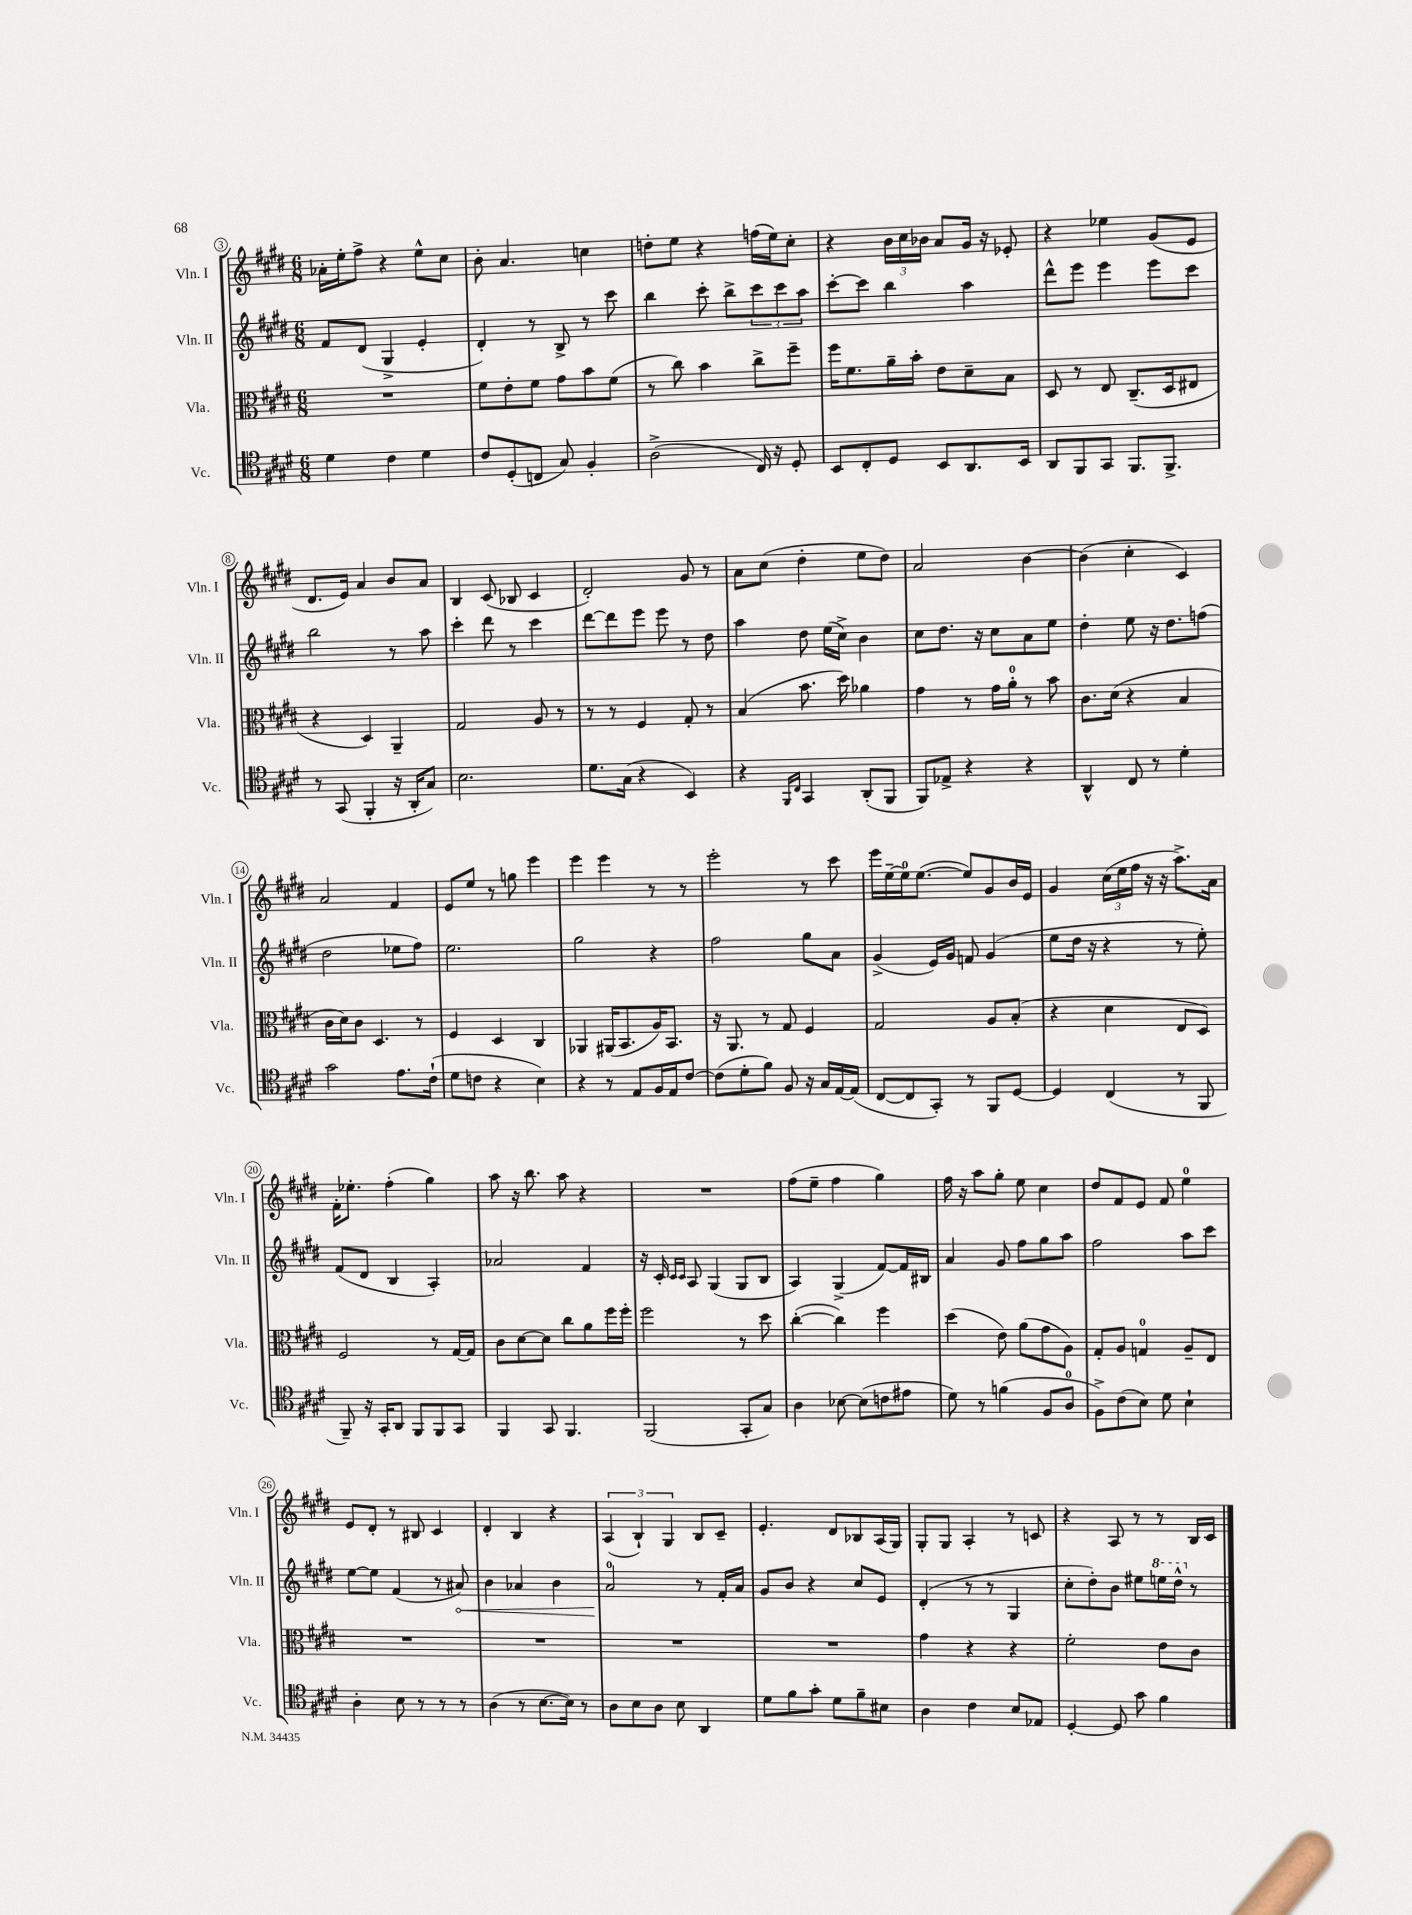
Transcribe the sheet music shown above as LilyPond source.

<<
\new StaffGroup <<
\new Staff = "s0" \with { instrumentName = "Vln. I" shortInstrumentName = "Vln. I" } {
    \clef treble \key e \major \numericTimeSignature \time 6/8
    aes'16-. e''16-. fis''8-> r4 e''8-^ cis''8 |
    b'8-. a'4. c''4 |
    d''8-. e''8 r4 f''16( e''16) cis''8-. |
    r4 \tuplet 3/2 { b'16 cis''16 bes'16 } a'8 gis'16 r16 ees'8-. |
    r4 ees''4 gis'8( e'8 |
    dis'8. e'16) a'4 b'8 a'8 |
    b4 cis'8( bes8 cis'4 |
    dis'2-.) gis'8 r8 |
    a'8 cis''8( dis''4-. e''8 dis''8) |
    a'2 b'4~ |
    b'4( cis''4-. cis'4) |
    a'2 fis'4 |
    e'8 e''8 r8 g''8 e'''4 |
    e'''4 e'''4 r8 r8 |
    e'''2-. r8 cis'''8 |
    e'''16 e''16~-- e''16-0 e''8.~( e''8) gis'8 b'16 e'16 |
    gis'4 \tuplet 3/2 { cis''16( e''16 fis''16 } r16 r16 a''8.->) a'16 |
    fis'16-. ees''8.-. fis''4-.( gis''4) |
    a''8 r16 b''8. a''8 r4 |
    R2. |
    fis''8( e''8-- fis''4 gis''4) |
    fis''16 r16 a''8 gis''8-. e''8 cis''4 |
    dis''8 fis'8 e'8 fis'8 e''4-0 |
    e'8 dis'8-. r8 bis8 cis'4 |
    dis'4-. b4 r4 |
    \tuplet 3/2 { a4( b4-!) gis4 } b8 cis'8-- |
    e'4.-. dis'8 bes8 a16( gis16) |
    gis8-. gis8 a4-. r8 c'8 |
    r4 a8 r8 r8 b16 cis'16 \bar "|." |
}
\new Staff = "s1" \with { instrumentName = "Vln. II" shortInstrumentName = "Vln. II" } {
    \clef treble \key e \major \numericTimeSignature \time 6/8
    fis'8 dis'8( gis4-> e'4-. |
    dis'4-.) r8 b8-> r8 cis'''8 |
    b''4 cis'''8-. b''8-> \tuplet 3/2 { cis'''8 cis'''8 a''8 } |
    cis'''8~-. cis'''8 b''4 a''4 |
    dis'''8-^ e'''8 e'''4 e'''8 cis'''8 |
    b''2 r8 a''8 |
    cis'''4-. dis'''8 r8 cis'''4 |
    dis'''8~ dis'''8 e'''8 e'''8 r8 dis''8 |
    a''4 dis''8 e''16( cis''16->) b'4 |
    cis''8 dis''8. r16 cis''8 a'8 e''8 |
    dis''4-. e''8 r16 dis''8. f''8( |
    dis''2 ees''8 fis''8) |
    e''2. |
    gis''2 r4 |
    fis''2 gis''8 a'8 |
    gis'4->( e'16) gis'16 f'8 gis'4( |
    e''8 dis''16 r16 r4 r8 e''8-.) |
    fis'8( dis'8 b4 a4-.) |
    aes'2 fis'4 |
    r16 cis'16-. \grace { cis'16 cis'16 } a8 gis4( gis8 b8 |
    a4) gis4->( fis'8~) fis'16 bis16 |
    a'4 gis'8 fis''8 gis''8 a''8 |
    fis''2 a''8 cis'''8 |
    e''8~ e''8 fis'4( r8 \once \override Hairpin.circled-tip = ##t ais'8\<) |
    b'4 aes'4 b'4 |
    a'2-0\! r8 fis'16-. a'16 |
    gis'8 b'8 r4 cis''8 e'8 |
    dis'4-.( r8 r8 gis4 |
    cis''8-. dis''8-.) b'8 eis''8 \ottava #1 e'''!16 dis'''16-^ \ottava #0 r8 \bar "|." |
}
\new Staff = "s2" \with { instrumentName = "Vla." shortInstrumentName = "Vla." } {
    \clef alto \key e \major \numericTimeSignature \time 6/8
    R2. |
    fis'8 e'8-. fis'8 gis'8 b'8 fis'8( |
    r8 cis''8) b'4 cis''8-> fis''8-- |
    fis''16 fis'8. a'16-- b'16-. e'8 dis'8-- b8 |
    dis8 r8 e8 cis8.--( dis16 eis8 |
    r4 dis4) a,4-- |
    gis2 a8 r8 |
    r8 r8 fis4 gis8-. r8 |
    b4( b'8. dis''16) aes'4 |
    gis'4 r8 gis'16 a'16-0-. r8 b'8 |
    cis'8. dis'16( r4 b4 |
    cis'16 dis'16) cis'8 dis4. r8 |
    fis4 dis4 cis4 |
    aes,4 ais,16( b,8. a16) b,8. |
    r16 a,8. r8 gis8 fis4 |
    gis2 a8 b8-.( |
    r4 dis'4 e8 dis8) |
    fis2 r8 gis16~ gis16 |
    cis'8 dis'8~ dis'8 cis''8 a'8 fis''16 fis''16-. |
    fis''2 r8 dis''8 |
    cis''4~-.( cis''4) fis''4 |
    dis''4( e'8) a'8( gis'8 a8) |
    gis8-. a8 g4-0 a8-- e8 |
    R2. |
    R2. |
    R2. |
    R2. |
    gis'4 r4 r4 |
    fis'2-. e'8 cis'8 \bar "|." |
}
\new Staff = "s3" \with { instrumentName = "Vc." shortInstrumentName = "Vc." } {
    \clef tenor \key e \major \numericTimeSignature \time 6/8
    dis'4 cis'4 dis'4 |
    cis'8 dis8-.( c8 gis8) fis4-. |
    a2->( cis16) r16 dis8-. |
    b,8 cis8-. dis8 b,8 a,8. b,16 |
    a,8 fis,8 gis,8 fis,8. fis,8.-> |
    r8 gis,8( fis,4-. r16 a,16-. gis8) |
    b2. |
    dis'8. gis16( r4 b,4) |
    r4 \grace { fis,16 cis16 } gis,4 a,8-.( fis,8 |
    fis,8) ees8-> r4 r4 |
    a,4-^ cis8 r8 dis'4-. |
    gis'2 e'8. cis'16-!( |
    dis'8 c'8 r4 b4) |
    r4 r8 e8 fis16 e16 cis'8~ |
    cis'8( dis'8-. fis'8) fis8 r16 gis16 e16~ e16( |
    cis8~ cis8 gis,8-.) r8 fis,8 dis8~ |
    dis4 cis4( r8 fis,8 |
    fis,8--) r16 gis,16-. a,8 fis,8 fis,8 gis,8 |
    fis,4 gis,8 fis,4. |
    fis,2( gis,8-. gis8) |
    a4 bes8~ bes8( c'8 eis'8 |
    dis'8) r8 f'4( fis8 a8-0 |
    fis8->) cis'8( b8) dis'8 b4-! |
    a4-. b8 r8 r8 r8 |
    a4( r8 b8.~ b16) r8 |
    a8 b8 a8 b8 a,4 |
    dis'8 fis'8 gis'8-. dis'8 fis'8-- bis8 |
    a4 cis'4 b8 ees8 |
    dis4~-. dis8 gis'8 fis'4 \bar "|." |
}
>>
>>
\layout { \context { \Score currentBarNumber = #3 \override BarNumber.stencil = #(make-stencil-circler 0.1 0.3 ly:text-interface::print) } }
